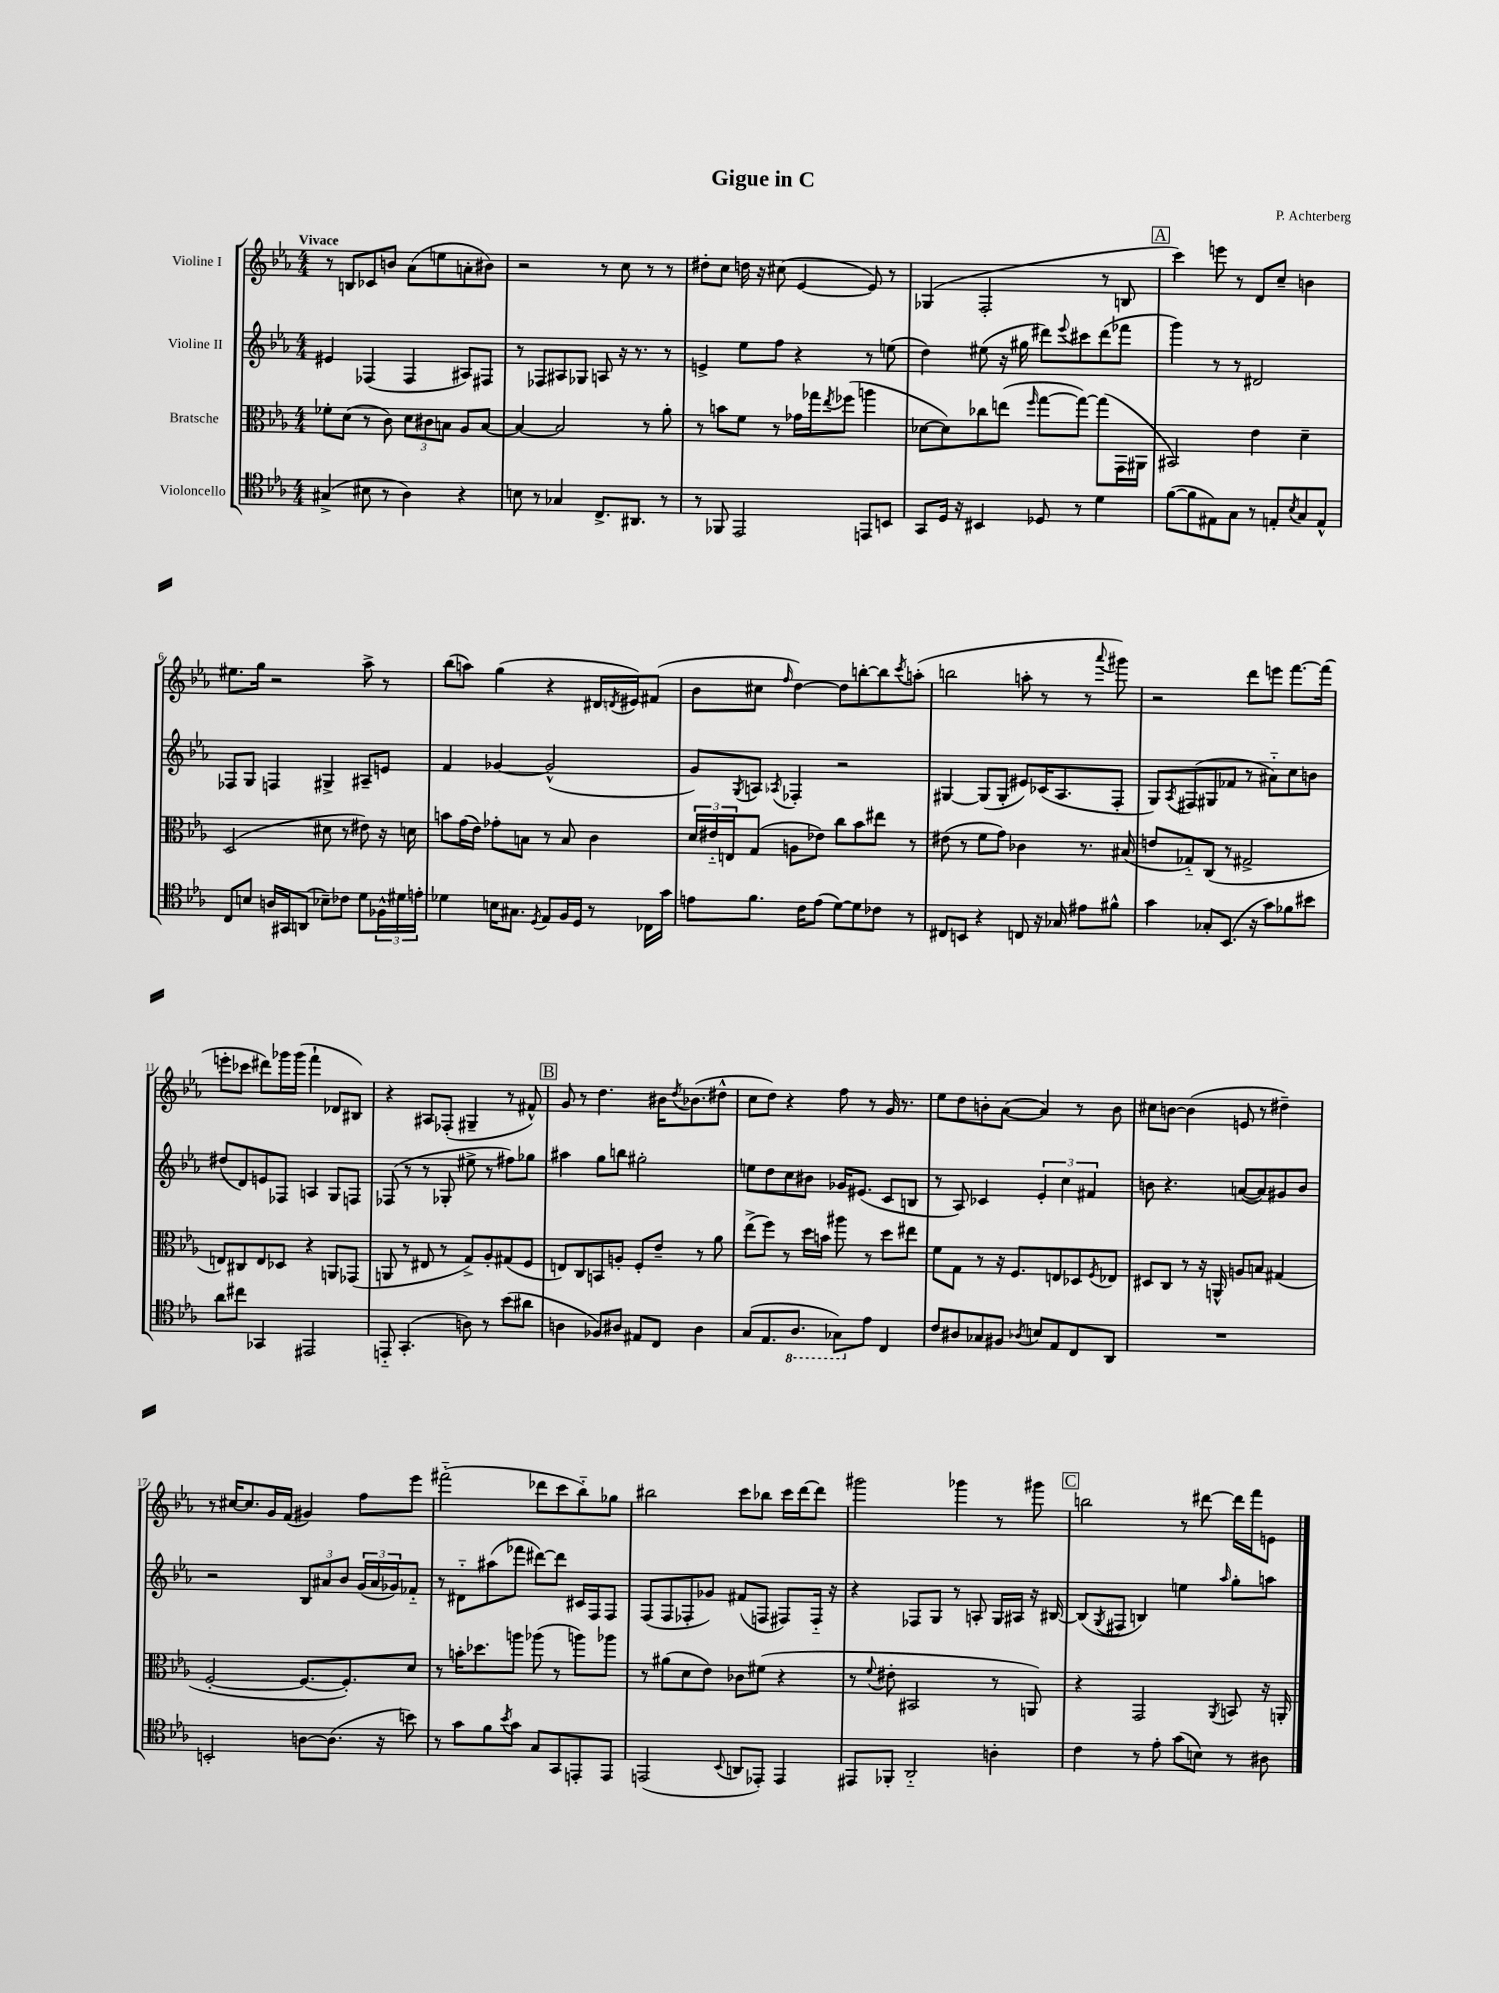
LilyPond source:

\header { title = "Gigue in C" composer = "P. Achterberg" }
<<
\new StaffGroup <<
\new Staff = "s0" \with { instrumentName = "Violine I" } {
    \clef treble \key ees \major \numericTimeSignature \time 4/4 \tempo "Vivace"
    r8 b8 ces'8 b'8 aes'8( e''8 a'8-. bis'8) |
    r2 r8 c''8 r8 r8 |
    dis''8-. c''8 d''16 r16 cis''8( ees'4~ ees'8) r8 |
    ges4( f2-. r8 b8 |
    \mark \markup { \box "A" } c'''4) e'''8 r8 d'8 c''8-- b'4 |
    eis''8. g''16 r2 aes''8-> r8 |
    bes''8( a''8) g''4( r4 dis'16 \acciaccatura { d'8 } eis'16) fis'8( |
    bes'8 cis''8 \grace { f''16 } d''4~) d''8 b''8~-. b''8 \acciaccatura { c'''8 } a''8-.( |
    b''2 a''8-. r8 r8 \appoggiatura { aes'''8 } gis'''8) |
    r2 d'''8 e'''8 f'''8.~ f'''16( |
    e'''8-. ces'''8 dis'''8) ges'''16 ges'''16( f'''4-! des'8 bis8) |
    r4 ais8 fes8-.( gis4-- r8 fis'8-^) |
    \mark \markup { \box "B" } g'8 r8 d''4. bis'16 \acciaccatura { d''8 } bes'8.( dis''8-^ |
    c''8 d''8) r4 f''8 r8 g'16 r8. |
    ees''8 d''8 b'8-. aes'8~( aes'4) r8 b'8 |
    cis''8 b'8~ b'4( e'8 r8 dis''4--) |
    r8 cis''16~ cis''8. g'16 f'16( gis'4) f''8 ees'''8 |
    fis'''2-_( des'''8 c'''8 bes''8-_) ges''8 |
    bis''2 c'''8 bes''8 c'''16 d'''16~ d'''8 |
    gis'''2 ges'''4 r8 gis'''8 |
    \mark \markup { \box "C" } b''2 r8 dis'''8~ dis'''16 f'''16 e'8 \bar "|." |
}
\new Staff = "s1" \with { instrumentName = "Violine II" } {
    \clef treble \key ees \major \numericTimeSignature \time 4/4
    eis'4 fes4( fes4 ais8) fis8 |
    r8 fes8 ais8 ges8 a8 r16 r8. r8 |
    e'4-> ees''8 f''8 r4 r8 e''8( |
    d''4) eis''8( r16 gis''16 dis'''8) \appoggiatura { ees'''8 } cis'''8 dis'''8( fes'''8 |
    \mark \markup { \box "A" } g'''4) r8 r8 dis'2 |
    fes8 g8 f4 gis4-> ais8-- e'8 |
    f'4 ges'4~ ges'2-^( |
    g'8) \acciaccatura { g8 } a8 \acciaccatura { aes8 } fes4-. r2 |
    gis4~ gis8( gis8-. eis'8) ces'16( aes8. f8-. |
    g8) \acciaccatura { aes8 } fis8( gis8 fes'8 r8 ais'8-_) c''8 b'8 |
    dis''8( d'8) e'8 fes8 a4 g8 f8 |
    fes8( r8 r8 ges8-. eis''8-> r8 fis''8) ges''8 |
    \mark \markup { \box "B" } ais''4 g''8 b''8 gis''2-. |
    e''8 d''8 c''8 bis'8 ges'16 eis'8.( c'8 b8 |
    r8 aes8) ces'4 \tuplet 3/2 { ees'4-. c''4 fis'4 } |
    b'8 r4. a'8~( a'8) gis'8 b'8 |
    r2 \tuplet 3/2 { bes8 ais'8 bes'8 } \tuplet 3/2 { g'16( ais'16 ges'16) } fes'8-_ |
    r8 dis'8-_ ais''8( fes'''8 dis'''8~) dis'''8 cis'16 f16 f8 |
    f8( f8 fes8-. ges'8) fis'8( f8 fis8) fis16-_ r16 |
    r4 fes8 g8 r8 a8-. g16 ais16 r16 bis16~ |
    \mark \markup { \box "C" } bis8( \acciaccatura { g8 } fis8 b4) e''4 \grace { aes''16 } g''8-. a''8 \bar "|." |
}
\new Staff = "s2" \with { instrumentName = "Bratsche" } {
    \clef alto \key ees \major \numericTimeSignature \time 4/4
    fes'8-. d'8( r8 c'8) \tuplet 3/2 { d'8 cis'8 b8 } aes8 b8~ |
    b4~ b2 r8 aes'8-. |
    r8 b'8 f'8 r8 ges'16 ges''16 \acciaccatura { ees''8 } fes''8( a''4 |
    des'8~ des'8) ces''8 e''8( \grace { f''16 } g''8~ g''8~) g''8( g,16 ais,16 |
    \mark \markup { \box "A" } bis,2) ees'4 d'4-- |
    d2( dis'8 r8 eis'8) r16 d'16 |
    b'8 g'16( ees'16) ges'8-. b8 r8 b8 c'4 |
    \tuplet 3/2 { d'16 eis'16-_ e16 } g8( a8 ees'8) c''8 bes'8 eis''8 r8 |
    eis'8( r8 f'8 g'8) ces'4 r8. bis16( |
    e'8 ges8-_) c8( r8 gis2-> |
    e8) cis8 e8 des8 r4 a,8 ges,8( |
    a,8 r8 eis8 r8 g8->) aes8-. gis8( f8 |
    \mark \markup { \box "B" } e8) c8 b,8 a8-. f8-. ees'8-- r8 aes'8 |
    ees''8->( f''8) r8 d''16 b'16 ais''8 r8 d''8 eis''8 |
    f'8 g8 r8 r16 f8. e8 des8 \acciaccatura { f8 } ees8 |
    dis8 c8 r8 r16 a,16-^ a8 b8 gis4( |
    f2~-. f8.~ f8.-.) d'8 |
    r8 b'16-. des''8. a''8 aes''8( r8 a''8) aes''8 |
    r8 ais'8( d'8 ees'8) ces'8 fis'8( r4 |
    r8 \appoggiatura { f'8 } eis'8-. bis,2 r8 a,8) |
    \mark \markup { \box "C" } r4 g,2 \acciaccatura { aes,8 } b,8 r16 a,16-. \bar "|." |
}
\new Staff = "s3" \with { instrumentName = "Violoncello" } {
    \clef tenor \key ees \major \numericTimeSignature \time 4/4
    gis4->( bis8 r8 aes4) r4 |
    b8 r8 ges4 c8.-> ais,8. r8 |
    r8 fes,8 ees,2 e,8 b,8 |
    g,8 d16 r16 bis,4 des8 r8 d'4 |
    \mark \markup { \box "A" } f'8~( f'8 eis8) g8 r8 e8-. \acciaccatura { bes8 } g8 e8-^ |
    c8 b8 a16 gis,16 a,8( bes8--) ces'8 d'8 \tuplet 3/2 { fes16-^ dis'16 e'16-. } |
    des'4 b16 gis8. \acciaccatura { d8 } ees8 f16 d16 r8 ces16 g'16 |
    e'8 f'8. c'16 e'8( d'8~) d'8 ces'8 r8 |
    cis8 b,8 r4 c8 r16 ges16 eis'8 fis'8-^ |
    g'4 ges8-. bes,8.( r16 g'8) fes'8 bis'8 |
    aes'8 cis''8 ges,4 eis,2 |
    e,8-_ g,4.-.( a8) r8 bes'8( ais'8 |
    \mark \markup { \box "B" } a4 fes8) ais8 eis8 c8 ais4 |
    g8( ees8. \ottava #-1 aes,8. ges,8) \ottava #0 ees'8 c4 |
    c'8 ais8 ges8 fis8 \acciaccatura { aes8 } b8 ees8 c8 aes,8 |
    R1 |
    b,2-. a8~ a8.( r16 b'8) |
    r8 g'8 f'8 \acciaccatura { bes'8 } g'8 g8 g,8 e,8-. e,8 |
    e,2( \appoggiatura { bes,8 } a,8 ees,8-.) ees,4 |
    eis,8 fes,8-. aes,2-_ a4-. |
    \mark \markup { \box "C" } c'4 r8 ees'8-. g'8( b8) r8 ais8 \bar "|." |
}
>>
>>
